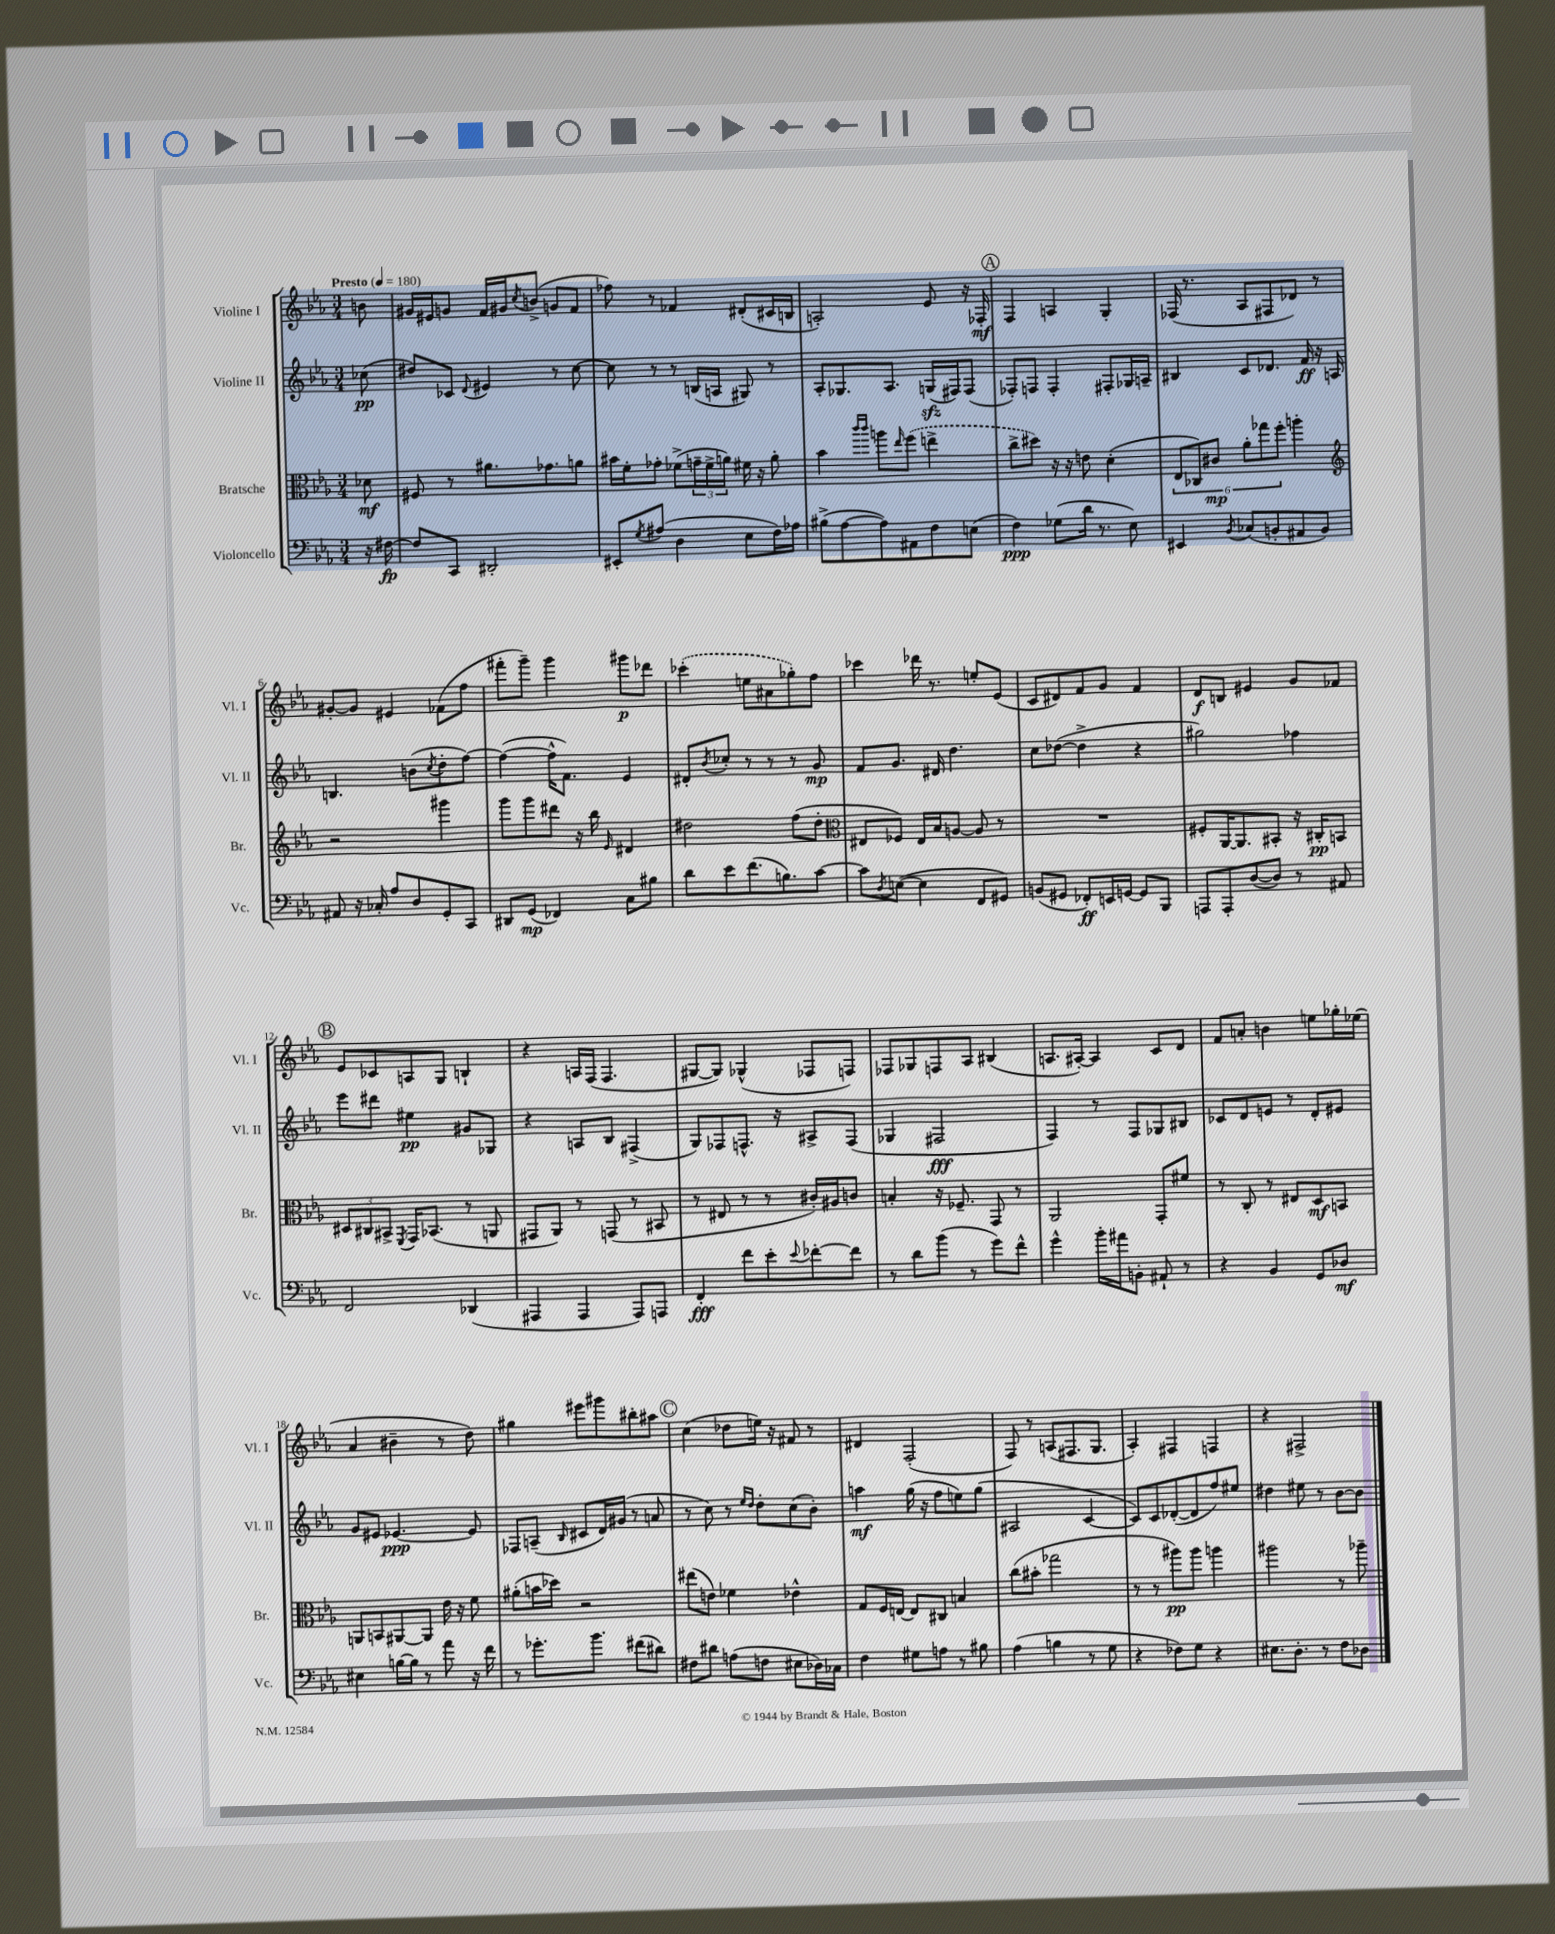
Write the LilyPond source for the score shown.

<<
\new StaffGroup <<
\new Staff = "s0" \with { instrumentName = "Violine I" shortInstrumentName = "Vl. I" } {
    \clef treble \key ees \major \numericTimeSignature \time 3/4 \partial 8 \tempo "Presto" 4 = 180
    b'8 |
    gis'16 eis'16 g'8 f'16 gis'16 \acciaccatura { c''8 } b'8->( g'8 f'8 |
    fes''8) r8 fes'4 dis'8-.( cis'16 b16 |
    a2-.) ees'8 r16 fes16-.\mf |
    \mark \markup { \circle "A" } f4 a4 g4-. |
    fes16( r8. aes8 fis8 des'8) r8 |
    gis'8~-. gis'8 eis'4 fes'8( f''8 |
    fis'''8-. g'''8--) g'''4 gis'''8\p des'''8 |
    \once \slurDashed ces'''4-.( e''8 ais'8 ges''8-.) f''8 |
    ces'''4 des'''16 r8. e''8-. ees'8( |
    c'8 dis'8) f'8 g'8 f'4 |
    d'8\f b8 eis'4 g'8 fes'8 |
    \mark \markup { \circle "B" } ees'8 ces'8 a8 g8 b4-! |
    r4 a16 f16( f4. |
    gis8~ gis8) ges4-^( fes8 f8) |
    fes8 ges8 f8 aes8 bis4( |
    a8. ais16~-.) ais4 c'8 d'8 |
    f'8 a'8-. b'4 e''8 ges''16-. ees''16( |
    aes'4 bis'4-- r8 d''8) |
    gis''4 eis'''8 gis'''8 bis''8-. ais''8 |
    \mark \markup { \circle "C" } c''4( des''8 e''16) r16 fis'8 r8 |
    dis'4 f2-.( |
    f8) r8 a8( fis8. g8. |
    aes4-.) fis4 f4 |
    r4 fis2-> \bar "|." |
}
\new Staff = "s1" \with { instrumentName = "Violine II" shortInstrumentName = "Vl. II" } {
    \clef treble \key ees \major \numericTimeSignature \time 3/4 \partial 8
    ces''8\pp( |
    dis''8) ces'8 \appoggiatura { d'8 } eis'4 r8 c''8~ |
    c''8 r8 r8 b16( a16 gis8) r8 |
    aes8-. ges8. aes8. g16\sfz( fis16) fis8( |
    \mark \markup { \circle "A" } fes8-.) f8 f4-. fis8-. ges16 a16-- |
    bis4 c'8 des'8. f'16\ff r16 a16 |
    b4. b'8( \acciaccatura { c''8 } d''8-. f''8~) |
    f''4~( f''16-^ f'8.) ees'4 |
    dis'8-. \acciaccatura { bes'8 } ces''8-. r8 r8 r8 g'8\mp |
    f'8 g'8. dis'16 d''4. |
    c''8 des''8~( des''4-> r4 |
    gis''2) fes''4 |
    \mark \markup { \circle "B" } ees'''8 dis'''8 eis''4\pp gis'8 ges8 |
    r4 a8 bes8 fis4->( |
    g8) fes8 f8.-^ r16 ais8-> f8( |
    ges4 fis2\fff |
    f4) r8 f8 ges8 bis8 |
    ces'8 d'8 e'8 r8 d'8-. eis'8 |
    g'8 eis'8 ees'4.~\ppp ees'8 |
    fes8 a8--( \grace { bes16 } cis'8 d'16) gis'16( r8 a'8 |
    \mark \markup { \circle "C" } r8 c''8) r8 \grace { ees''16 d''16 } d''8-. c''8( bes'8-.) |
    a''4\mf g''16( r16 f''8 e''8) g''8( |
    ais2 c'4~ |
    c'8) c'8 des'8~-.( des'8 f''8) eis''8 |
    dis''4 eis''8 r8 bes'8~ bes'8 \bar "|." |
}
\new Staff = "s2" \with { instrumentName = "Bratsche" shortInstrumentName = "Br." } {
    \clef alto \key ees \major \numericTimeSignature \time 3/4 \partial 8
    des'8\mf |
    fis8 r8 ais'8. ges'8. a'8 |
    bis'16 f'16-. ges'8-. fes'8->( \tuplet 3/2 { g'16-- fes'16-> a'16) } fis'16 r16 a'8-. |
    bes'4 \grace { c'''16 c'''16 } a''8 \grace { ees''16 } \once \slurDashed f''8( e''4-> |
    \mark \markup { \circle "A" } c''8-> dis''8) r16 r16 e'8 d'4-.( |
    \tuplet 6/4 { ees8 ces8) cis'8\mp aes'8-. ges''8 f''8-. } a''4-. |
    \clef treble r2 gis'''4 |
    g'''8 g'''8 dis'''8 r16 bes''16 \grace { ees'16 } dis'4 |
    dis''2 f''8( dis''8-. |
    \clef alto eis8 fes8) eis16 bes16 a8~ a8 r8 |
    R2. |
    fis8-. aes,16~ aes,8. bis,8-. r16 cis16-.\pp b,8 |
    \mark \markup { \circle "B" } \tuplet 3/2 { dis8 cis8 bis,8-> } \acciaccatura { f,8 } g,16 bes,8.( r8 a,8 |
    gis,8 aes,8) r8 g,8( r8 bis,8 |
    r8 eis8 r8 r8 cis'16-.) ais16 c'8 |
    b4-. r16 fes8.-- g,8 r8 |
    aes,2 g,8-. fis'8 |
    r8 c8-. r8 eis8 d8\mf b,8 |
    a,8 b,8 ais,8~ ais,8 ees'16 r16 f'8 |
    ais'8-.( b'16 des''16) r2 |
    \mark \markup { \circle "C" } eis''8( e'8) fes'4 ees'4-^ |
    g8 f16 e16~ e8 cis8 b4 |
    c''8( bis'8-. ges''2 |
    r8 r8 ais''8\pp) ais''8 a''4 |
    ais''2 r8 aes''8-- \bar "|." |
}
\new Staff = "s3" \with { instrumentName = "Violoncello" shortInstrumentName = "Vc." } {
    \clef bass \key ees \major \numericTimeSignature \time 3/4 \partial 8
    r16 fis16~\fp |
    fis8 c,8 dis,2-. |
    eis,8-. \acciaccatura { g8 } ais8( d4 ees8 f16) aes16 |
    bis8->( aes8~ aes8) ais,8 f8 e8( |
    \mark \markup { \circle "A" } f4\ppp) ges8( d'16 r8. ees8) |
    eis,4 \acciaccatura { bes,8 } ces8( b,8-. ais,8 b,8) |
    ais,8 r16 ces16-. aes8 d8 g,8-. c,8 |
    dis,8 g,8\mp( fes,4) c8 bis8 |
    d'8 ees'8 f'8.( b8.) c'8~ |
    c'8 \acciaccatura { d8 } e8~( e4 f,8 gis,8) |
    b,8( gis,8 fes,8-.\ff) e,16 g,16~ g,8 bes,,8 |
    a,,8 a,,8-. d8~( d8) r8 ais,8 |
    \mark \markup { \circle "B" } f,2 des,4( |
    ais,,4 ais,,4 ais,,8) a,,8 |
    f,4-.\fff f'8 ees'8-. \appoggiatura { ees'8 } fes'8~-. fes'8 |
    r8 d'8 bes'8( r8 g'8) f'8-^ |
    g'4-^ bes'16-. ais'16 b,8-. ais,8-! r8 |
    r4 bes,4 g,8 des8\mf |
    eis4 b16~ b16 r8 aes'8 r16 f'16 |
    r8 ges'8.-. bes'8. fis'8( dis'8) |
    \mark \markup { \circle "C" } fis8 dis'8 a8( f8 eis8 des16) ces16 |
    f4 gis8 a8 r8 bis8 |
    aes4( b4 r8 g8 |
    r4 fes8) g8 r4 |
    eis8. d8.-. r8 f8 des8 \bar "|." |
}
>>
>>
